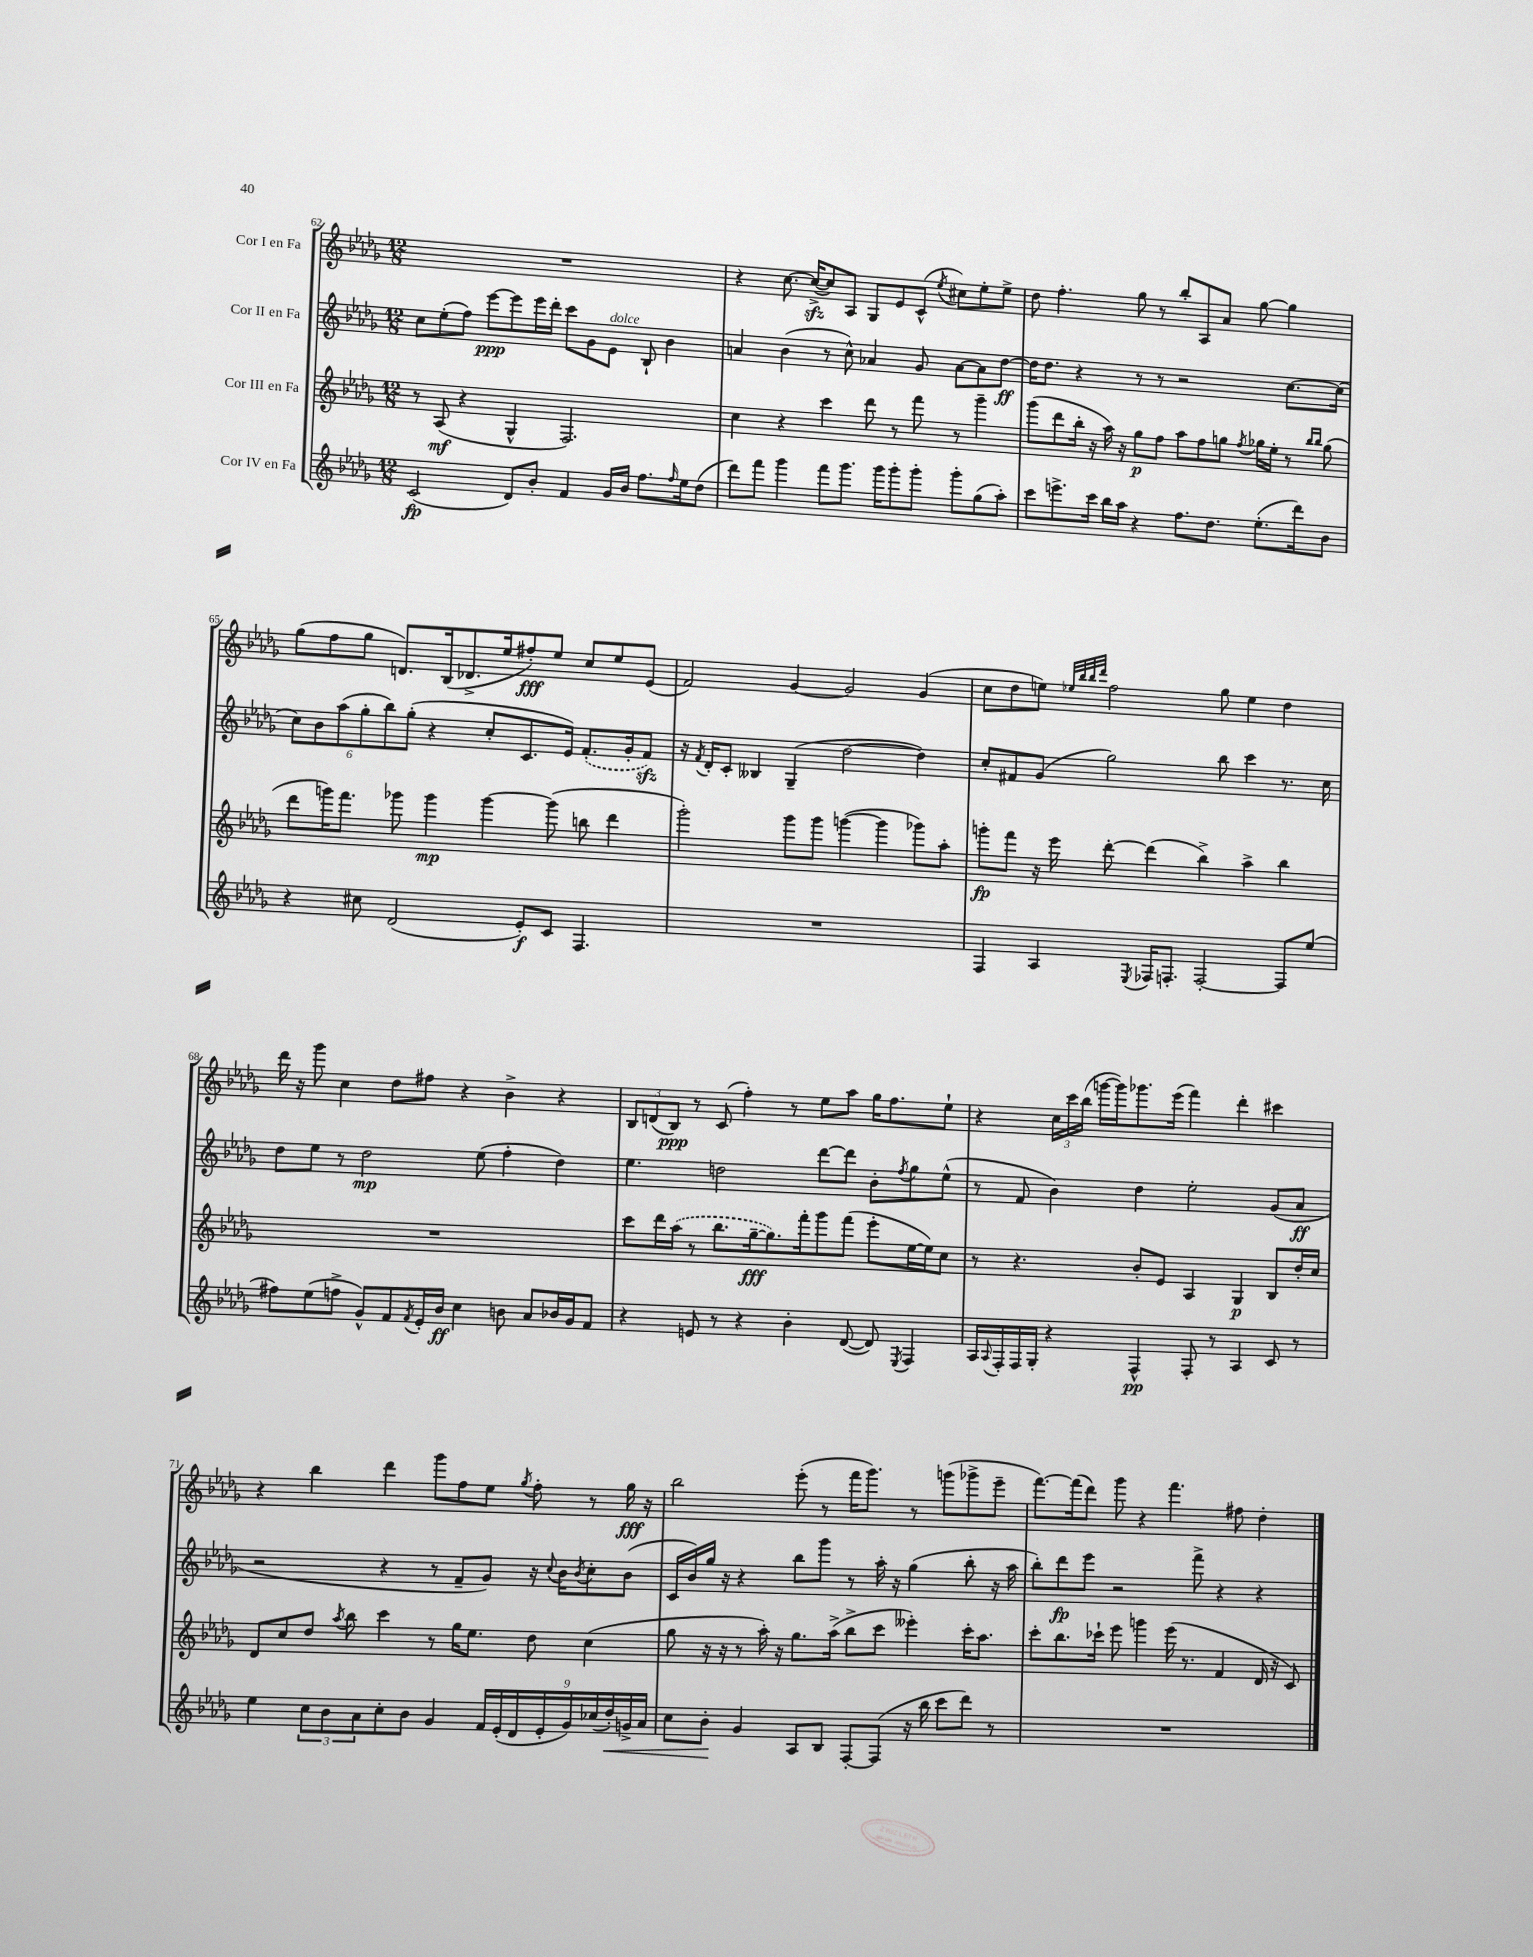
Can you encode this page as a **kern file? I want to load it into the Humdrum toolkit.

**kern	**dynam	**kern	**dynam	**kern	**dynam	**kern	**dynam
*part4	*part4	*part3	*part3	*part2	*part2	*part1	*part1
*staff4	*staff4	*staff3	*staff3	*staff2	*staff2	*staff1	*staff1
*I"Cor IV en Fa	*	*I"Cor III en Fa	*	*I"Cor II en Fa	*	*I"Cor I en Fa	*
*clefG2	*	*clefG2	*	*clefG2	*	*clefG2	*
*k[b-e-a-d-g-]	*	*k[b-e-a-d-g-]	*	*k[b-e-a-d-g-]	*	*k[b-e-a-d-g-]	*
*M12/8	*	*M12/8	*	*M12/8	*	*M12/8	*
=62	=62	=62	=62	=62	=62	=62	=62
(2c/	fp	8r	.	8cc\L	.	1.r	.
.	.	(8A-/	mf	(8ee-'\	.	.	.
.	.	4r	.	8ff\J)	.	.	.
.	.	.	.	[8eee-\L	ppp	.	.
8d-/L)	.	4G-^^/	.	8eee-\]	.	.	.
8b-'/J	.	.	.	16eee-\L	.	.	.
.	.	.	.	16ddd-'\JJ	.	.	.
4f/	.	2.F/)	.	8ccc\L	.	.	.
.	.	.	.	8g-\	.	.	.
!	!	!	!	!LO:TX:a:i:t=dolce	!	!	!
16g-/LL	.	.	.	8e-\J	.	.	.
16b-/JJ	.	.	.	.	.	.	.
8.ff\L	.	.	.	8B-`/	.	.	.
.	.	.	.	4b-\	.	.	.
16qqff/	.	.	.	.	.	.	.
16ee-\k	.	.	.	.	.	.	.
(8dd-\J	.	.	.	.	.	.	.
=63	=63	=63	=63	=63	=63	=63	=63
8ddd-\L)	.	4cc\	.	4an/	.	4r	.
8fff\J	.	.	.	.	.	.	.
4ggg-\	.	4r	.	(4b-\	.	[8.cc\	.
.	.	.	.	.	.	(16cczz^/KL_	.
8fff\L	.	4ccc\	.	8r	.	8cc/])	.
8.ggg-\J	.	.	.	8cc^^\)	.	8A-/J	.
.	.	8ddd-\	.	4a-X/	.	8G-/L	.
16ggg-\KL	.	.	.	.	.	.	.
8ggg-'\	.	8r	.	.	.	8e-/	.
8ggg-'\J	.	8fff\	.	8g-/	.	(8c^^/J	.
.	.	.	.	.	.	8qee-/	.
8ggg-'\L	.	8r	.	[8a-\L	.	8cc#X\L)	.
(8gg-\	.	4ggg-~\	.	8a-\]	.	8ee-'\	.
8aa-'\J)	.	.	.	[8dd-\J	ff	8ee-^\J	.
=64	=64	=64	=64	=64	=64	=64	=64
8ccc\L	.	(8ggg-\L	.	16dd-\KL]	.	8dd-\	.
.	.	.	.	8.dd-\J	.	.	.
8.eeen^\	.	8ddd-\	.	.	.	4.ff'\	.
.	.	16bb-'\Jk	.	4r	.	.	.
16ccc\Jk	.	16r	.	.	.	.	.
16bb-\LL	.	16aa-\)	.	.	.	.	.
16aa-\JJ	.	16r	.	.	.	.	.
4r	.	8gg-\L	p	8r	.	8gg-\	.
.	.	8ff\J	.	8r	.	8r	.
8.ff\L	.	8aa-\L	.	2r	.	8bb-'/L	.
.	.	8ff\	.	.	.	8A-/	.
8.dd-\J	.	.	.	.	.	.	.
.	.	8ggn\J	.	.	.	8a-/J	.
.	.	8qff/	.	.	.	.	.
(8.ee-'\L	.	16gg-X\LL	.	.	.	[8gg-\	.
.	.	16ee-'\JJ	.	.	.	.	.
.	.	8r	.	[8.cc\L	.	4gg-\]	.
16ddd-\k)	.	.	.	.	.	.	.
.	.	16qqbb-/LL	.	.	.	.	.
.	.	16qqbb-/JJ	.	.	.	.	.
8b-\J	.	(8gg-\	.	.	.	.	.
.	.	.	.	(16cc\Jk]	.	.	.
!!LO:LB:g=z
=65	=65	=65	=65	=65	=65	=65	=65
4r	.	8ddd-\L	.	12cc\L)	.	(8gg-\L	.
.	.	.	.	12b-\	.	.	.
.	.	16gggn\K)	.	.	.	8ff\	.
.	.	.	.	(12aa-\	.	.	.
.	.	8.fff\J	.	.	.	.	.
8cc#X\	.	.	.	12gg-'\	.	8gg-\J	.
.	.	.	.	12bb-\)	.	.	.
(2d-/	.	8ggg-X\	.	.	.	8.dn/L)	.
.	.	.	.	(12gg-'\J	.	.	.
.	.	4ggg-\	mp	4r	.	.	.
.	.	.	.	.	.	(16B-/k	.
.	.	.	.	.	.	8.d-X^/	.
.	.	[4ggg-\	.	8cc'/L	.	.	.
.	.	.	.	.	.	16ee-/k	.
8e-'/L)	f	.	.	8.c/	.	8ff#X'/)	fff
8c/J	.	(8ggg-\]	.	.	.	8ee-/J	.
.	.	.	.	16e-/Jk)	.	.	.
4.F/	.	8bbn\	.	(8.f'/L	.	8cc/L	.
.	.	4ddd-\	.	.	.	8ee-/	.
.	.	.	.	16g-'/k	.	.	.
.	.	.	.	8fzz/J)	.	(8e-/J	.
=66	=66	=66	=66	=66	=66	=66	=66
1.r	.	2ggg-'\)	.	16r	.	2f/)	.
.	.	.	.	8qf/	.	.	.
.	.	.	.	16d-'/KL	.	.	.
.	.	.	.	8c'/J	.	.	.
.	.	.	.	4B--X/	.	.	.
.	.	8ggg-\L	.	(4G-~/	.	[4g-/	.
.	.	8ggg-\J	.	.	.	.	.
.	.	([4gggn\	.	[2dd-\	.	2g-/]	.
.	.	4ggg\]	.	.	.	.	.
.	.	8ggg-X\L)	.	4dd-\])	.	(4g-/	.
.	.	8aa-'\J	.	.	.	.	.
=67	=67	=67	=67	=67	=67	=67	=67
4F/	.	8gggn'\L	fp	8cc'/L	.	8cc\L	.
.	.	8fff\J	.	8f#X/	.	8dd-\	.
4A-/	.	16r	.	(8g-/J	.	8een\J)	.
.	.	16eee-\	.	.	.	.	.
.	.	.	.	.	.	32qqee-X/LLL	.
.	.	.	.	.	.	32qqbb-/	.
.	.	.	.	.	.	32qqbb-/	.
.	.	.	.	.	.	32qqddd-/JJJ	.
.	.	[8ddd-'\	.	2gg-\)	.	2ff\	.
8qE-/	.	.	.	.	.	.	.
16F-X/KL	.	(4ddd-\]	.	.	.	.	.
8.Fn'/J	.	.	.	.	.	.	.
[2F'/	.	4bb-^\)	.	.	.	.	.
.	.	.	.	8bb-\	.	8gg-\	.
.	.	4aa-^\	.	4ccc\	.	4ee-\	.
8F/L]	.	4bb-\	.	8.r	.	4dd-\	.
(8ee-/J	.	.	.	.	.	.	.
.	.	.	.	16cc\	.	.	.
!!LO:LB:g=z
=68	=68	=68	=68	=68	=68	=68	=68
8ff#X\L)	.	1.r	.	8dd-\L	.	16ddd-\	.
.	.	.	.	.	.	16r	.
(8ee-\	.	.	.	8ee-\J	.	8ggg-\	.
8ffn^\J	.	.	.	8r	.	4cc\	.
8g-^^/L)	.	.	.	2dd-\	mp	.	.
8f/	.	.	.	.	.	8dd-\L	.
8qf/	.	.	.	.	.	.	.
16e-'/L	.	.	.	.	.	8ff#X\J	.
16b-/JJ	ff	.	.	.	.	.	.
4cc\	.	.	.	.	.	4r	.
.	.	.	.	(8ee-\	.	.	.
8bn\	.	.	.	4ff'\	.	4b-^\	.
8a-/L	.	.	.	.	.	.	.
16b-X/L	.	.	.	4dd-\)	.	4r	.
16g-/J	.	.	.	.	.	.	.
8f/J	.	.	.	.	.	.	.
=69	=69	=69	=69	=69	=69	=69	=69
4r	.	8ccc\L	.	4.ee-\	.	12B-/L	.
.	.	.	.	.	.	(12dn/	.
.	.	16ddd-\L	.	.	.	.	.
.	.	.	.	.	.	12B-/J)	ppp
.	.	(16aa-\JJ	.	.	.	.	.
8en/	.	8r	.	.	.	8r	.
8r	.	8.bb-\L	.	2ddn\	.	(8c/	.
4r	.	.	.	.	.	4ff'\)	.
.	.	[16gg-~\k	fff	.	.	.	.
.	.	8.gg-\])	.	.	.	.	.
4b-'\	.	.	.	.	.	8r	.
.	.	16fff'\k	.	.	.	.	.
.	.	8ggg-\	.	[8ddd-\L	.	8ee-\L	.
([8d-/	.	(8fff\J	.	8ddd-\J]	.	8aa-\J	.
8d-/])	.	8eee-'\L	.	8b-'\L	.	16gg-\KL	.
.	.	.	.	.	.	8.ff\	.
8qE-/	.	.	.	8qff/	.	.	.
4F/	.	[16ee-\L	.	8gg-\	.	.	.
.	.	16ee-\J])	.	.	.	.	.
.	.	8cc\J	.	(8ee-^^\J	.	8ee-`\J	.
=70	=70	=70	=70	=70	=70	=70	=70
16A-/LL	.	8r	.	8r	.	4r	.
8qqA-/	.	.	.	.	.	.	.
16F'/	.	.	.	.	.	.	.
16F/	.	4.r	.	8f/	.	.	.
16G-'/JJ	.	.	.	.	.	.	.
4r	.	.	.	4b-\)	.	24cc\LL	.
.	.	.	.	.	.	24ccc\	.
.	.	.	.	.	.	(24bb-\JJ	.
.	.	.	.	.	.	[16gggn\LL	.
.	.	.	.	.	.	16ggg\J])	.
4F^^/	pp	8b-'/L	.	4dd-\	.	8.ggg-X\	.
.	.	8e-/J	.	.	.	.	.
.	.	.	.	.	.	(16eee-\Jk	.
8F'/	.	4A-/	.	2ee-'\	.	4fff\)	.
8r	.	.	.	.	.	.	.
4A-/	.	4G-/	p	.	.	4ddd-'\	.
8c/	.	8B-/L	.	(8g-/L	.	4ccc#X\	.
8r	.	16dd-'/L	.	8a-/J	ff	.	.
.	.	16cc/JJ	.	.	.	.	.
!!LO:LB:g=z
=71	=71	=71	=71	=71	=71	=71	=71
4ee-\	.	8d-/L	.	2r	.	4r	.
.	.	8cc/	.	.	.	.	.
12cc\L	.	8dd-/J	.	.	.	4bb-\	.
12b-\	.	.	.	.	.	.	.
.	.	8qaa-/	.	.	.	.	.
.	.	8bb-\	.	.	.	.	.
12a-\	.	.	.	.	.	.	.
8cc'\	.	4ccc\	.	4r	.	4ddd-\	.
8b-\J	.	.	.	.	.	.	.
4g-/	.	8r	.	8r	.	8ggg-\L	.
.	.	16gg-\KL	.	8f~/L	.	8ff\	.
.	.	8.ee-\J	.	.	.	.	.
18f/LL	.	.	.	8g-/J)	.	8ee-\J	.
(18e-'/	.	.	.	.	.	.	.
18d-/	.	.	.	.	.	.	.
.	.	.	.	.	.	8qgg-/	.
.	.	8dd-\	.	16r	.	8ff'\	.
18e-'/	.	.	.	.	.	.	.
.	.	.	.	8qqcc/	.	.	.
.	.	.	.	16b-\KL	.	.	.
18g-/)	.	.	.	.	.	.	.
.	.	.	.	8qb-/	.	.	.
.	.	(4cc\	.	8cc'\	.	8r	.
(18cc-X/	.	.	.	.	.	.	.
!	!LO:HP:b	!	!	!	!	!	!
18dd-'/)	<	.	.	.	.	.	.
.	.	.	.	(8b-\J	.	16gg-\	fff
18gn^/	.	.	.	.	.	.	.
.	.	.	.	.	.	16r	.
18a-/JJ	.	.	.	.	.	.	.
=72	=72	=72	=72	=72	=72	=72	=72
8cc\L	.	8gg-\	.	16c/LL	.	2bb-\	.
.	.	.	.	16b-/)	.	.	.
8b-'\J	.	16r	.	16gg-/JJ	.	.	.
.	.	16r	.	16r	.	.	.
4g-/	[	8r	.	4r	.	.	.
.	.	16aa-'\)	.	.	.	.	.
.	.	16r	.	.	.	.	.
8A-/L	.	8.gg-\L	.	8bb-\L	.	(8eee-'\	.
8B-/J	.	.	.	8ggg-\J	.	8r	.
.	.	(16aa-^\Jk	.	.	.	.	.
[8F'/L	.	8bb-^\L	.	8r	.	16fff\KL	.
.	.	.	.	.	.	8.ggg-\J)	.
(8F/J]	.	8ccc\J	.	16aa-'\	.	.	.
.	.	.	.	16r	.	.	.
16r	.	4eee--X'\)	.	(4gg-\	.	8r	.
16bb-\	.	.	.	.	.	.	.
8ccc\L	.	.	.	.	.	(8gggn\L	.
8ddd-\J)	.	16ccc'\KL	.	8bb-'\	.	8ggg-X^\	.
.	.	8.aa-\J	.	.	.	.	.
8r	.	.	.	16r	.	8eee-~\J	.
.	.	.	.	16aa-\	.	.	.
=73	=73	=73	=73	=73	=73	=73	=73
1.r	.	8ccc'\L	.	8bb-'\L)	.	[8.fff\L)	.
.	.	8.bb-\	.	8ddd-\	fp	.	.
.	.	.	.	.	.	(16fff\k]	.
.	.	.	.	8eee-\J	.	8ddd-\J)	.
.	.	16ccc-X`\Jk	.	.	.	.	.
.	.	8eee-\	.	2r	.	8ggg-\	.
.	.	4gggn\	.	.	.	4r	.
.	.	(16eee-\	.	.	.	4.fff\	.
.	.	8.r	.	.	.	.	.
.	.	.	.	8fff^\	.	.	.
.	.	4f/	.	4r	.	.	.
.	.	.	.	.	.	8ff#X\	.
.	.	16d-/	.	4r	.	4dd-'\	.
.	.	16r	.	.	.	.	.
.	.	8c/)	.	.	.	.	.
==	==	==	==	==	==	==	==
*-	*-	*-	*-	*-	*-	*-	*-
